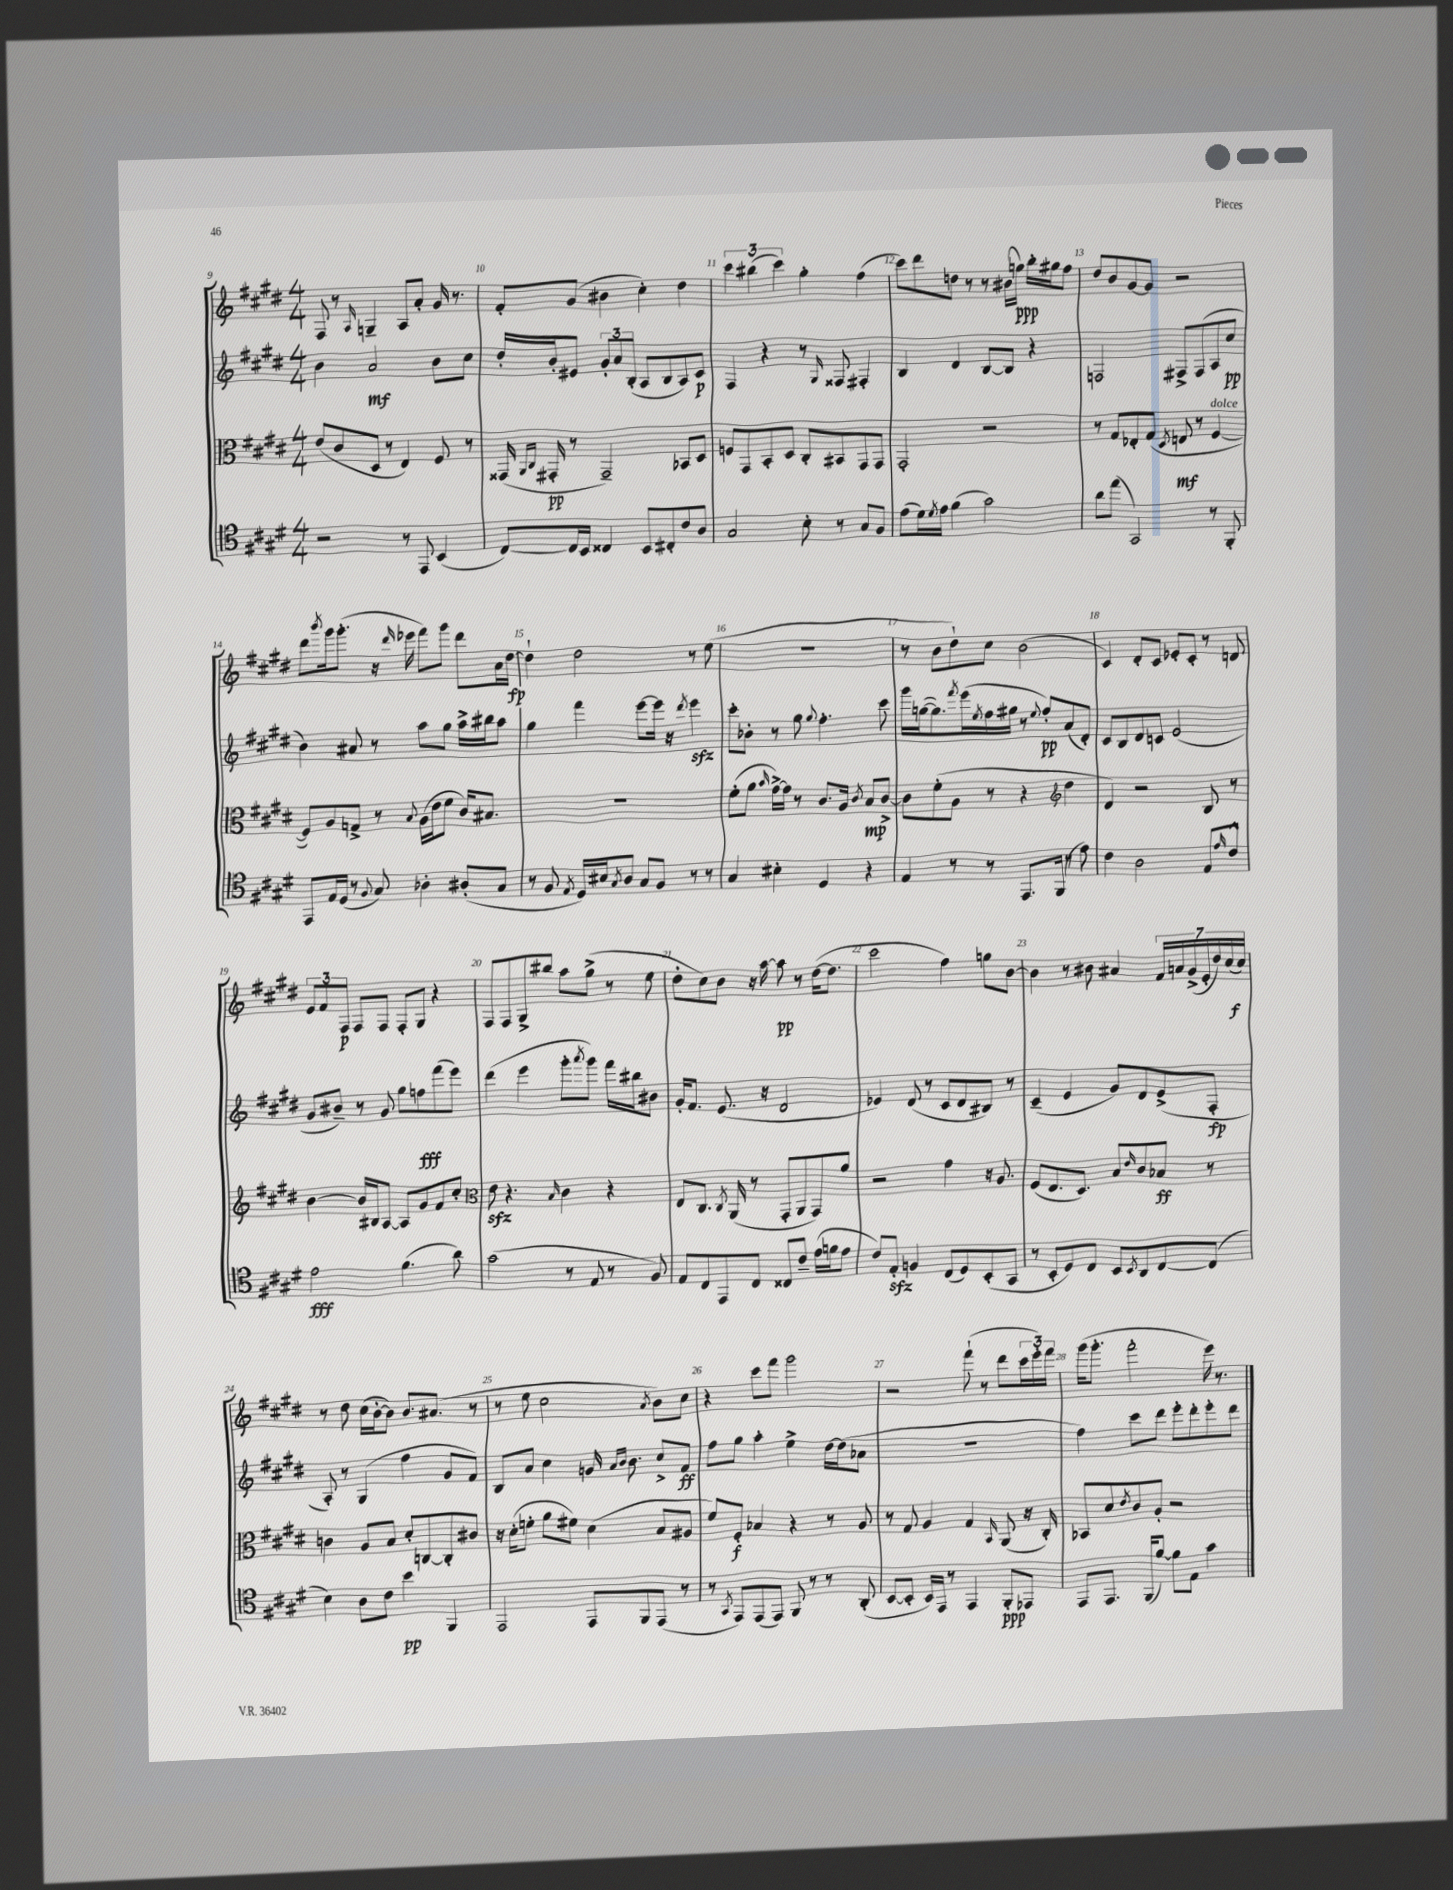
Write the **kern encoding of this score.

**kern	**kern	**kern	**kern
*staff4	*staff3	*staff2	*staff1
*clefC4	*clefC3	*clefG2	*clefG2
*k[f#c#g#d#]	*k[f#c#g#d#]	*k[f#c#g#d#]	*k[f#c#g#d#]
*M4/4	*M4/4	*M4/4	*M4/4
2r	(8e	4b	8F#
.	8c#	.	8r
.	.	.	16qqA
.	8D#	2a	4G~
.	8r	.	.
8r	4E)	.	8A
8EE	.	.	8a'
(4BB	8F#	8b	16g#
.	.	.	8.r
.	8r	8cc#	.
=	=	=	=
[8C#)	(16GG##	16dd#'	8f#'
.	16qqAA	.	.
.	16qqC#	.	.
.	16GG#'	16b'	.
16C#]	8r	8e#	(8g#
16BB	.	.	.
4C##	2GG#~)	12g#'	4b#
.	.	12a	.
.	.	(12B'	.
8BB	.	8A	4cc#')
8C#'	.	8B	.
8c#	8BB-	8A)	4dd#
8A	8D#	8c#	.
=	=	=	=
2G#	8F	4F#	6ccc#
.	8GG#	.	.
.	.	.	(6bb#
.	8BB'	4r	.
.	.	.	6ccc#)
.	8D#	.	.
8B'	8C#'	8r	4gg#'
.	.	16qqG#	.
8r	8BB#	8F##	.
8G#	8GG#	4F#'	(4ff#
8F#	8GG#	.	.
=	=	=	=
(8e	2GG#'	4B	8ccc#)
16d#)	.	.	8ddd#
8qd#	.	.	.
16e	.	.	.
(4f#	.	4d#	8dd
.	.	.	8r
2g#)	2r	[8B	8r
.	.	8B]	(16b#
.	.	.	16gg)
.	.	4r	16bb'
.	.	.	16gg#
.	.	.	8ff#
=	=	=	=
8a	8r	2F	8dd#
(8ee	8G#	.	8b
2GG#)	8E-'	.	[8g#
.	(8G#	.	8g#]
.	8qD#	.	.
.	8E	8F#^	2r
.	8r	(8F#	.
8r	[4F#	8A	.
8FF#'	.	8cc#	.
=	=	=	=
8EE	8F#])	4b)	8ddd#
.	.	.	8qbbb
16E	8A	.	16ggg#
(16D#	.	.	(8.ggg#'
8r	8G^	8a#	.
8qqF#	.	.	.
8G#)	8r	8r	16r
.	.	.	16qqddd#
.	.	.	16eee-
.	8qqB	.	.
4A-'	(16A	8aa	8fff#)
.	16e	.	.
.	8f#	8gg#	8ggg#
(8A#'	16c#)	16aa^	8ddd#
.	8.B#	16bb#	.
8G#	.	8aa	16a
.	.	.	[16dd#
=	=	=	=
8r	1r	4gg#	4dd#`]
8F#	.	.	.
8qE	.	.	.
16D#)	.	4fff#	2dd#
16B#	.	.	.
8qG#	.	.	.
8A	.	.	.
8G#	.	[8eee	.
8F#	.	16eee]	.
.	.	16r	.
.	.	8qddd#	.
8r	.	4eee	8r
8r	.	.	(8ee
=	=	=	=
4G#	(8f#'	8ccc#'	1r
.	8a	8b-'	.
.	16qqb	.	.
4B#'	[16g#^)	8r	.
.	16g#]	.	.
.	8r	8gg#	.
.	.	8qqgg#	.
4D#	8.c#	4.ff#'	.
.	16A	.	.
.	8qc#	.	.
4r	8B	.	.
.	[8c#^	8ccc#	.
=	=	=	=
4E	8c#]	16ggg#	8r
.	.	([16gg	.
.	(8f#'	8.gg])	8b
8r	8A	.	8dd#`)
.	.	8qfff#	.
.	.	(16eee	.
.	.	8qee	.
8r	8r	16ff#	8cc#
.	.	16gg#	.
8.EE	4r	8r	(2b
.	.	8qqee	.
.	.	8ff#')	.
(16FF#	.	.	.
*	*clefG2	*	*
8r	4dd#	(8a	.
8e)	.	8d#')	.
=	=	=	=
4c#	4d#)	8c#	4c#)
.	.	8B	.
2A	2r	8d#	8d#'
.	.	8c	8c#
.	.	(2e	8e-'
.	.	.	8c#'
8E	8B	.	8r
16qqe	.	.	.
8c#^^	8r	.	8d
=	=	=	=
2e	[4b	8g#	12e
.	.	.	12f#
.	.	8b#~)	.
.	.	.	12F#
.	16b]	8r	8F#
.	16B#	.	.
.	[8A	8g#	8F#
(4.f#	8A]	8gg#	8F#'
.	8g#	8ff	8G#
.	8f#	(8fff#	4r
8a)	8cc#'	8eee)	.
=	=	=	=
*	*clefC3	*	*
(2g#	8e	(4ddd#	8F#
.	4.r	.	8F#
.	.	4eee	8G#^
.	.	.	8bb#
.	16qqB	.	.
8r	4c#	8ggg#'	8aa
.	.	8qaaa	.
8E	.	8ggg#)	(8gg#^
8r	4r	16fff#	8r
.	.	16bb#	.
8F#)	.	8b#	8ee
=	=	=	=
8E	8E	16g#'	8dd#'
.	.	8.f#	.
8C#	8.C#	.	8cc#)
8EE	.	(8.e	8b
.	8qC#	.	.
.	(16AA	.	.
8C#	8r	.	16r
.	.	16r	[16aa
8C##	8GG#'	2d#	8aa]
8c#~	8AA	.	8r
(16e	8GG#)	.	([16dd#
16f	.	.	8.dd#]
8e	8a	.	.
=	=	=	=
8c#)	2r	4e-)	2ccc#
8E'	.	.	.
4F	.	(8d#	.
.	.	8r	.
(8C#	4g#	8c#	4ff#)
8D#)	.	8d#	.
(8BB'	16r	8B#)	8gg
.	8.A	.	.
8GG#	.	8r	[8b
=	=	=	=
8r	(8F#	(4c#~	4b]
8BB'	8.E	.	.
8D#)	.	4e	8r
.	8.D#)	.	.
8C#	.	.	8b#
8BB	8B	8g#)	4a#
8qBB	16qqe	.	.
8AA	8c#	8d#	.
[8C#	8B-	(8e^	28f#
.	.	.	28a
.	.	.	(28g#^
.	.	.	28e'
(8C#]	8r	8F#'	.
.	.	.	28dd#)
.	.	.	(28cc#
.	.	.	28cc#)
=	=	=	=
4B)	4c	8A')	8r
.	.	8r	8dd#
8A	8A	(4G#	(16cc#
.	.	.	[16b'
8c#	8B	.	8b])
4b	8d#'	4ff#	8.b
.	[8C	.	.
.	.	.	(8.a#
4FF#	8C']	8g#	.
.	8c#	8f#)	8r
=	=	=	=
2EE	16r	8B	8r
.	(16d#'	.	.
.	8f'	8a	8ee
.	8a	4cc#	2cc#
.	8f#)	.	.
8EE	(4d#	16g	.
.	.	16qqa	.
.	.	16qqb	.
.	.	8.b	.
8FF#	.	.	.
.	.	.	8qa
(8EE	8B	8cc#^	8b)
8r	8A#	8f#	8cc#
=	=	=	=
8r	8f#)	8ff#	4r
8qGG#	.	.	.
8EE)	8F#'	8gg#	.
(8EE	4B-	4aa'	8ccc#
8EE)	.	.	8fff#
8FF#	4r	4ee^	2ggg#
8r	.	.	.
8r	8r	[16dd#	.
.	.	(16dd#]	.
(8AA'	8A	8a-	.
=	=	=	=
[8BB	8r	1r	2r
8BB']	8G#	.	.
16BB)	4A	.	.
16EE	.	.	.
8r	.	.	.
4EE	4G#	.	(8fff#`
.	.	.	8r
.	16qqBB	.	.
8FF#'	(8AA	.	8ddd#
8EE-	16r	.	24ccc#
.	.	.	24eee')
.	16C#')	.	.
.	.	.	24fff#
=	=	=	=
8EE	8BB-	4ff#)	(16ggg#
.	.	.	8.ggg#'
8.EE	8d#	.	.
.	8qe	.	.
.	8c#	8ccc#	2fff#'
(16FF#	.	.	.
[8f#)	8A'	8ddd#	.
8f#]	2r	8eee'	.
8E	.	8ddd#'	.
4g#	.	8eee'	16eee)
.	.	.	8.r
.	.	8ddd#	.
==	==	==	==
*-	*-	*-	*-
